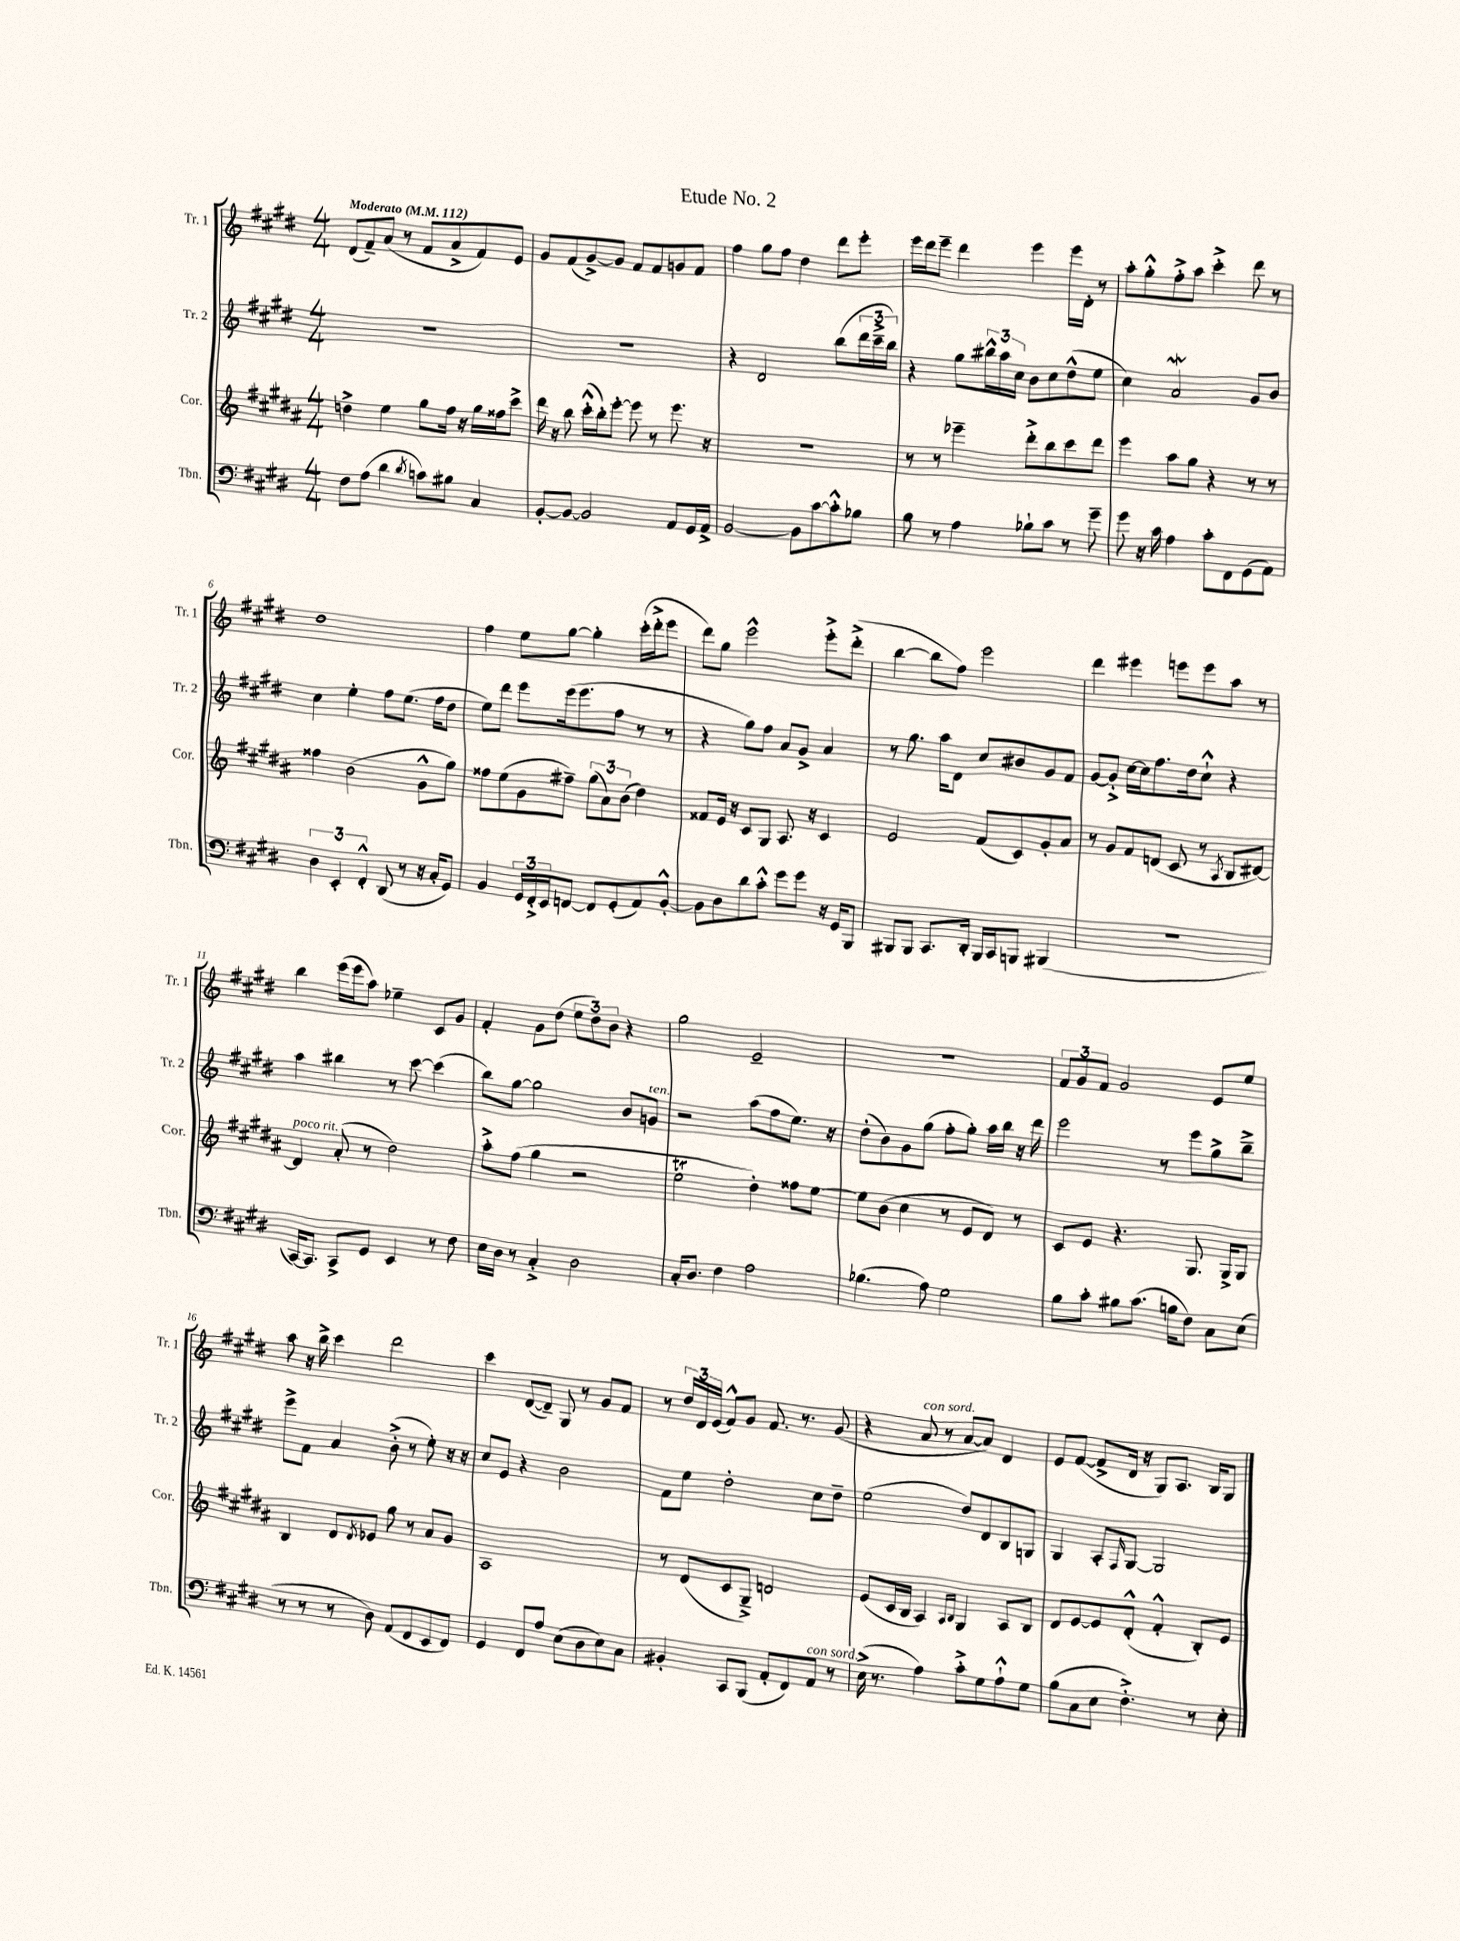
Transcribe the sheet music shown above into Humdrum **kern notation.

**kern	**kern	**kern	**kern
*staff4	*staff3	*staff2	*staff1
*clefF4	*clefG2	*clefG2	*clefG2
*k[f#c#g#d#]	*k[f#c#g#d#a#]	*k[f#c#g#d#]	*k[f#c#g#d#]
*M4/4	*M4/4	*M4/4	*M4/4
*MM112	*MM112	*MM112	*MM112
8F#	4dd^	1r	(8d#
(8A	.	.	8f#~)
4d#	4ee	.	(8a
.	.	.	8r
8qd#	.	.	.
8c)	8gg#	.	8f#
8B#	16ff#	.	8a^
.	16r	.	.
4C#	16gg#	.	8f#)
.	16ff##	.	.
.	8ccc#^	.	8e
=	=	=	=
[8BB'	16ddd#	1r	8g#
.	16r	.	.
8BB_	8bb	.	(8f#
2BB]	(16ccc#'^^	.	[8g#^)
.	16bb')	.	.
.	[8eee'	.	8g#]
.	8eee]	.	8f#
.	8r	.	8f#
8AA	8.eee	.	8g
16GG#	.	.	8f#
16AA^	16r	.	.
=	=	=	=
[2BB	1r	4r	4ff#
.	.	2d#	8gg#
.	.	.	8ff#
8BB]	.	.	4dd#
[8c#	.	.	.
8c#'^^]	.	(8bb	8ddd#
8B-	.	24ddd#	8eee'
.	.	24ccc#~^	.
.	.	24bb)	.
=	=	=	=
8B	8r	4r	16eee
.	.	.	16ddd#
8r	8r	.	8eee~
4A	4eee-~	8gg#	4ddd#
.	.	24bb#^^	.
.	.	24aa	.
.	.	24cc#	.
8B-`	8ddd#'^	8b	4eee
8c#	8bb	8cc#	.
8r	8ccc#	(8dd#^^	16eee
.	.	.	16d#'
8g#~	8ddd#	8ee	8r
=	=	=	=
8g#	4eee	4cc#)	8aa'
16r	.	.	8gg#'^^
16c#	.	.	.
4A	8aa#	2a	8ff#'^
.	8gg#	.	8aa
8c#'	4r	.	4ccc#'^
8FF#	.	.	.
(8GG#	8r	8g#	8ddd#
8AA)	8r	8b	8r
=	=	=	=
6D#	4ff##	4cc#	1dd#
6EE'	.	.	.
.	(2b	4ee'	.
6FF#'^^	.	.	.
(8DD#	.	8ff#	.
8r	.	(8.ee	.
16r	8g#^^	.	.
16C#'	.	16ff#	.
8GG#)	8gg#)	8dd#	.
=	=	=	=
4BB	8ff##	8ee)	4ff#
.	(8ee	8ddd#	.
24GG#	8g#	8eee	8ee
24FF#'^	.	.	.
24EE	.	.	.
[8FF	8ff#~)	(16eee	[8gg#
.	.	8.eee	.
8FF]	(12gg#	.	4gg#']
.	12a#)	.	.
(8GG#'	.	8ff#	.
.	(12b	.	.
8AA)	4dd#)	8r	(16ccc#'
.	.	.	16ddd#'^
[8BB'^^	.	8r	8eee
=	=	=	=
8BB]	8f##	4r	8ddd#)
8D#	16e	.	8gg#
.	16r	.	.
8d#	8c#	8gg#)	2eee^^
8c#'^^	8G#	8ff#	.
8g#	8.A#	8a	.
8g#	.	8g#^	.
.	16r	.	.
16r	4c#	4a	8eee'^
16GG#	.	.	.
8BBB	.	.	(8ddd#'^
=	=	=	=
8BBB#	2e	8r	[4bb
8BBB#	.	8.gg#	.
8.CC#	.	.	8bb]
.	.	16aa	.
.	.	8d#	8ff#)
16DD#'	.	.	.
16BBB#	(8f#	8cc#	2eee
16CC#	.	.	.
8BBB	8c#)	8b#	.
(4BBB#	8g#'	8g#	.
.	8a#	8f#	.
=	=	=	=
1r	8r	[8g#	4ddd#
.	8g#	8g#'^]	.
.	8f#	[16cc#	4eee#
.	.	16cc#]	.
.	(8d	8.ff#	.
.	8c#	.	8eee
.	.	16dd#	.
.	8r	8cc#`^^	8eee
.	8qA#	.	.
.	8B	4r	8aa
.	[8d#)	.	8r
=	=	=	=
[16CC#)	4d#]	4aa	4bb
8.CC#]	.	.	.
8CC#^	(8a#'	4bb#	(16eee
.	.	.	16eee
8GG#	8r	.	8aa)
4EE	2dd#)	8r	4ee-~
.	.	[8ccc#	.
8r	.	(4ccc#]	8c#
8F#	.	.	8g#
=	=	=	=
16E	8aa#'^	8bb)	4f#'
16D#	.	.	.
8r	(8ff#	[8gg#	.
4C#'^	4gg#	2gg#]	8g#
.	.	.	(8dd#
2D#	2r	.	12ee
.	.	.	12dd#)
.	.	.	12b
.	.	8b	4r
.	.	8g	.
=	=	=	=
16C#'	2ee	2r	2gg#
8.D#	.	.	.
4F#	.	.	.
2A	4dd#')	(8aa	2e~
.	.	8ff#	.
.	8ff##	8.ee)	.
.	[8ee	.	.
.	.	16r	.
=	=	=	=
(4.B-	8ee]	(8dd#'	1r
.	(8b	8b)	.
.	4cc#	8g#	.
8A)	.	(8gg#	.
2G#	8r	8ff#'	.
.	8e	8gg#')	.
.	8d#)	16aa	.
.	.	16bb	.
.	8r	16r	.
.	.	16ddd#	.
=	=	=	=
8B	8c#	2eee	12f#
.	.	.	12g#
8c#'	8e	.	.
.	.	.	12f#
8B#	4.r	.	2g#
(8.c#	.	.	.
.	.	8r	.
16B	.	.	.
8F#)	8.G#	8eee	.
8C#	.	8gg#^	8e
.	16G#^	.	.
(8E	8G#	8bb~^	8ee
=	=	=	=
8r	4B	8eee^	8aa
8r	.	8f#	16r
.	.	.	16bb^
8r	8d#	4a	4ccc#
.	8qd#	.	.
8D#)	8e-	.	.
(8AA	8gg#	(8b'^	2ddd#
8FF#	8r	8r	.
8EE	8a#	8ee')	.
8FF#)	8g#	16r	.
.	.	16r	.
=	=	=	=
4GG#	1A#	8cc#	4ccc#
.	.	8e	.
8FF#	.	4r	([8d#
8A	.	.	8d#~])
(8E	.	2b	8G#
8D#	.	.	8r
8E)	.	.	8g#
8C#	.	.	8f#
=	=	=	=
4BB#'	8r	8f#	8r
.	(8d#	8ee	24dd#
.	.	.	24d#
.	.	.	(24e
8CC#	8c#	2dd#'	8f#^^)
(8BBB	8G#~^)	.	8g#
8AA'	2d	.	8.f#
8FF#)	.	.	.
.	.	.	8.r
8AA	.	8cc#	.
8r	.	8dd#~	(8g#
=	=	=	=
(16E^	(8e	(2ee	4r
8.r	.	.	.
.	16c#	.	.
.	16B	.	.
4A)	4A#)	.	8a
.	.	.	8r
.	16qqA#	.	.
.	16qqB	.	.
8c#'^	4G#	8dd#)	[8a
8G#	.	8d#	8a])
8A`^^	8A#	8B	4d#
8G#	8B	8G	.
=	=	=	=
(8B	8d#	4G#	8e
8C#	[8e	.	([8f#
8E	8e]	8A'	8f#^]
.	.	16qqF#	.
4.F#'^)	(8d#'^^	[8G#	16d#
.	.	.	16r
.	4f#'^^	2G#]	8G#)
.	.	.	8.A
8r	8B')	.	.
.	.	.	16B
8E'	8e	.	8G#
==	==	==	==
*-	*-	*-	*-
